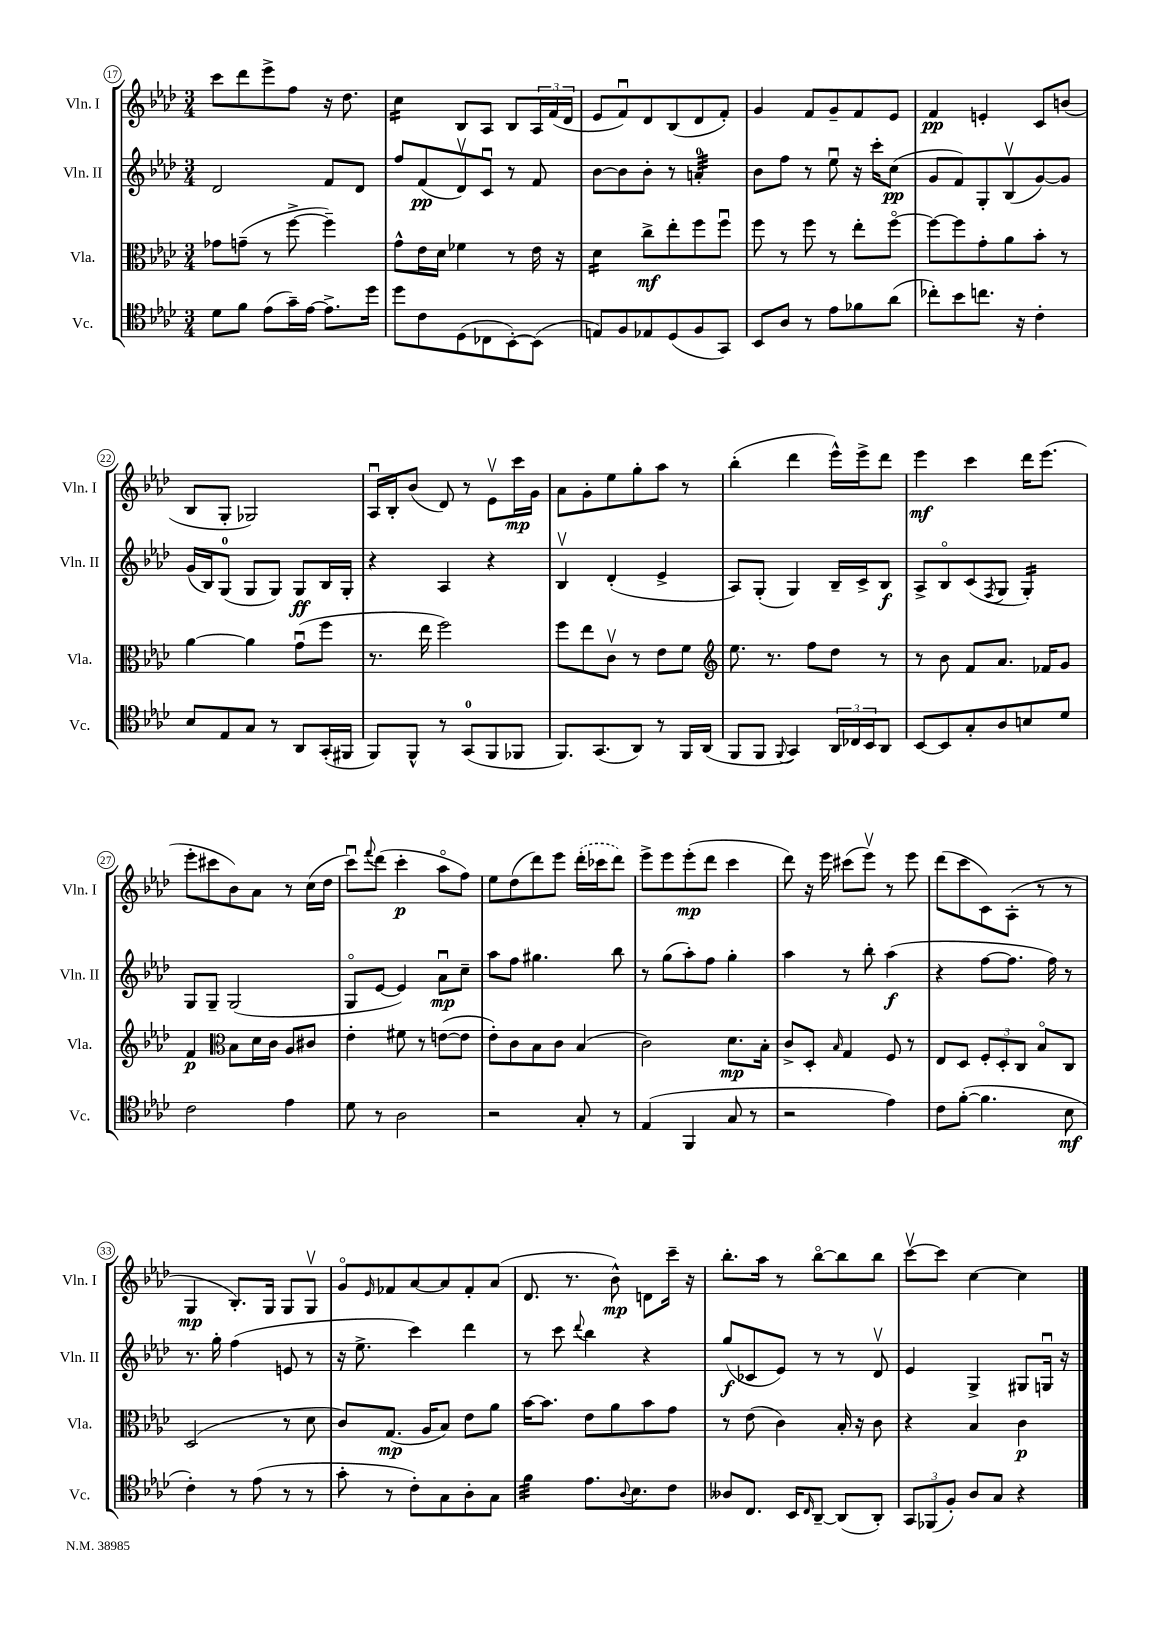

**kern	**kern	**kern	**kern
*staff4	*staff3	*staff2	*staff1
*clefC4	*clefC3	*clefG2	*clefG2
*k[b-e-a-d-]	*k[b-e-a-d-]	*k[b-e-a-d-]	*k[b-e-a-d-]
*M3/4	*M3/4	*M3/4	*M3/4
8d-	8g-	2d-	8ccc
8f	(8g~	.	8ddd-
(8e-	8r	.	8eee-^
16g~)	[8ff^	.	8ff
[16e-	.	.	.
8.e-^]	4ff~])	8f	16r
.	.	.	8.dd-
.	.	8d-	.
16dd-	.	.	.
=	=	=	=
8dd-	8g^^	8ff	4cc
8c	16e-	(8f	.
.	16d-	.	.
(8D-	4f-	8d-v)	8B-
8C-	.	8cu	8A-
[8BB-')	8r	8r	8B-
(8BB-]	16e-	8f	24A-
.	.	.	(24f
.	16r	.	.
.	.	.	24d-
=	=	=	=
8E)	4d-	[8b-	8e-
8F	.	8b-]	8fu)
8E-	8cc^	8b-'	8d-
(8D-	8ee-'	8r	(8B-
8F	8ff	4a'	8d-
8GG)	8ffu	.	8f')
=	=	=	=
8BB-	8ff	8b-	4g
8A-	8r	8ff	.
8r	8ff	8r	8f
8e-	8r	8ee-u	8g~
8f-	8ee-'	16r	8f
.	.	16ccc'	.
(8a-	[8ffo	(8cc	8e-
=	=	=	=
8cc-')	8ff_	8g	4f
8b-	8ff]	8f)	.
8.cc	8g'	8G'	4e'
.	8a-	(8B-v	.
16r	.	.	.
4c'	8b-'	[8g)	8c
.	8r	8g]	(8b
=	=	=	=
8B-	[4a-	(16g	8B-
.	.	16B-)	.
8E-	.	(8G	8G'
8G	4a-]	8G	2G-)
8r	.	8G)	.
8AA-	(8gu	8G	.
(16GG'	8ff	16B-	.
16FF#	.	16G'	.
=	=	=	=
8FF)	8.r	4r	16A-u
.	.	.	16B-'
8FF^^	.	.	(8b-
.	16ee-	.	.
8r	2ff)	4A-	8d-)
(8GG	.	.	8r
8FF	.	4r	8e-v
8FF-	.	.	16ccc
.	.	.	16g
=	=	=	=
8.FF)	8ff	4B-v	8a-
.	8ee-	.	8g'
(8.GG	.	.	.
.	8cv	(4d-'	8ee-
8AA-)	8r	.	8gg'
8r	8e-	4e-^	8aa-
16FF	8f	.	8r
(16AA-	.	.	.
=	=	=	=
*	*clefG2	*	*
8FF	8.ee-	8A-)	(4bb-'
8FF	.	(8G'	.
.	8.r	.	.
8qqFF	.	.	.
4GG)	.	4G)	4ddd-
.	8ff	.	.
24AA-	8dd-	16B-~	16eee-^^)
24C-	.	.	.
.	.	16c^	16eee-^
24BB-	.	.	.
8AA-	8r	8B-	8ddd-
=	=	=	=
[8BB-	8r	8A-^	4eee-
8BB-]	8b-	8B-o	.
8G'	8f	(8c	4ccc
.	.	8qF	.
8A-	8.a-	8G	.
8B	.	4G')	16ddd-
.	16f-	.	(8.eee-
8d-	8g	.	.
=	=	=	=
2c	4f	8G	8eee-'
.	.	8G~	8ccc#
*	*clefC3	*	*
.	8B-	(2G	8b-)
.	16d-	.	8a-
.	16c	.	.
4e-	8A-	.	8r
.	8c#	.	(16cc
.	.	.	16dd-
=	=	=	=
8d-	4e-'	8Go	8cccu)
.	.	.	8qqfff
8r	.	[8e-	(8ddd-
2A-	8f#	4e-])	4ccc'
.	8r	.	.
.	([8e	8a-u	8aa-o
.	8e]	8cc~	8ff)
=	=	=	=
2r	8e-')	8aa-	8ee-
.	8c	8ff	(8dd-
.	8B-	4.gg#	8ddd-)
.	8c	.	8eee-
8G'	(4B-	.	(16ddd-'
.	.	.	16ccc-
8r	.	8bb-	8ddd-)
=	=	=	=
(4E-	2c)	8r	8eee-^
.	.	(8gg	8eee-
4FF	.	8aa-')	(8eee-'
.	.	8ff	8ddd-
8G	8.d-	4gg'	4ccc
8r	.	.	.
.	16B-'	.	.
=	=	=	=
2r	8c^	4aa-	8ddd-)
.	8D-'	.	16r
.	.	.	16eee-
.	16qqB-	.	.
.	4G	8r	(8ccc#
.	.	8bb-'	8eee-v)
4e-)	8F	(4aa-	8r
.	8r	.	8eee-
=	=	=	=
8c	8E-	4r	(8ddd-
([8f'	8D-	.	8ccc
4.f]	12F'	[8ff	8c)
.	12D-'	.	.
.	.	8.ff]	(8A-'
.	12C	.	.
.	8B-o	.	8r
.	.	16ff)	.
8B-	8C	8r	8r
=	=	=	=
4c')	(2D-	8.r	4G
.	.	16gg'	.
8r	.	(4ff	8.B-')
(8e-	.	.	.
.	.	.	16G
8r	8r	8e	8G
8r	8d-	8r	8Gv
=	=	=	=
8g'	8c)	16r	8go
.	.	8.ee-^	.
.	.	.	16qqe-
8r	(8.G	.	8f-
8c')	.	4ccc)	[8a-
.	16A-	.	.
8G	8B-)	.	8a-]
8A-'	8e-	4ddd-	8f-'
8G	8a-	.	(8a-
=	=	=	=
4f	[16b-	8r	8.d-
.	8.b-]	.	.
.	.	8ccc	.
.	.	.	8.r
.	.	8qqddd-	.
8.e-	8e-	4bb-	.
.	8a-	.	8b-^^)
8qqA-	.	.	.
8.B-	.	.	.
.	8b-	4r	8d
8c	8g	.	16ccc~
.	.	.	16r
=	=	=	=
8A--	8r	(8gg	8.bb-'
8.C	(8e-	8c-	.
.	.	.	16aa-
.	4c)	8e-)	8r
16BB-	.	.	.
16qqC	.	.	.
[8AA-~	.	8r	[8bb-o
(8AA-]	16B-'	8r	8bb-]
.	16r	.	.
8AA-')	8c	8d-v	8bb-
=	=	=	=
12GG	4r	4e-	[8cccv
(12FF-	.	.	.
.	.	.	8ccc]
12F')	.	.	.
8A-	4B-	4G^	[4cc
8G	.	.	.
4r	4c	8G#	4cc]
.	.	16Gu	.
.	.	16r	.
==	==	==	==
*-	*-	*-	*-
